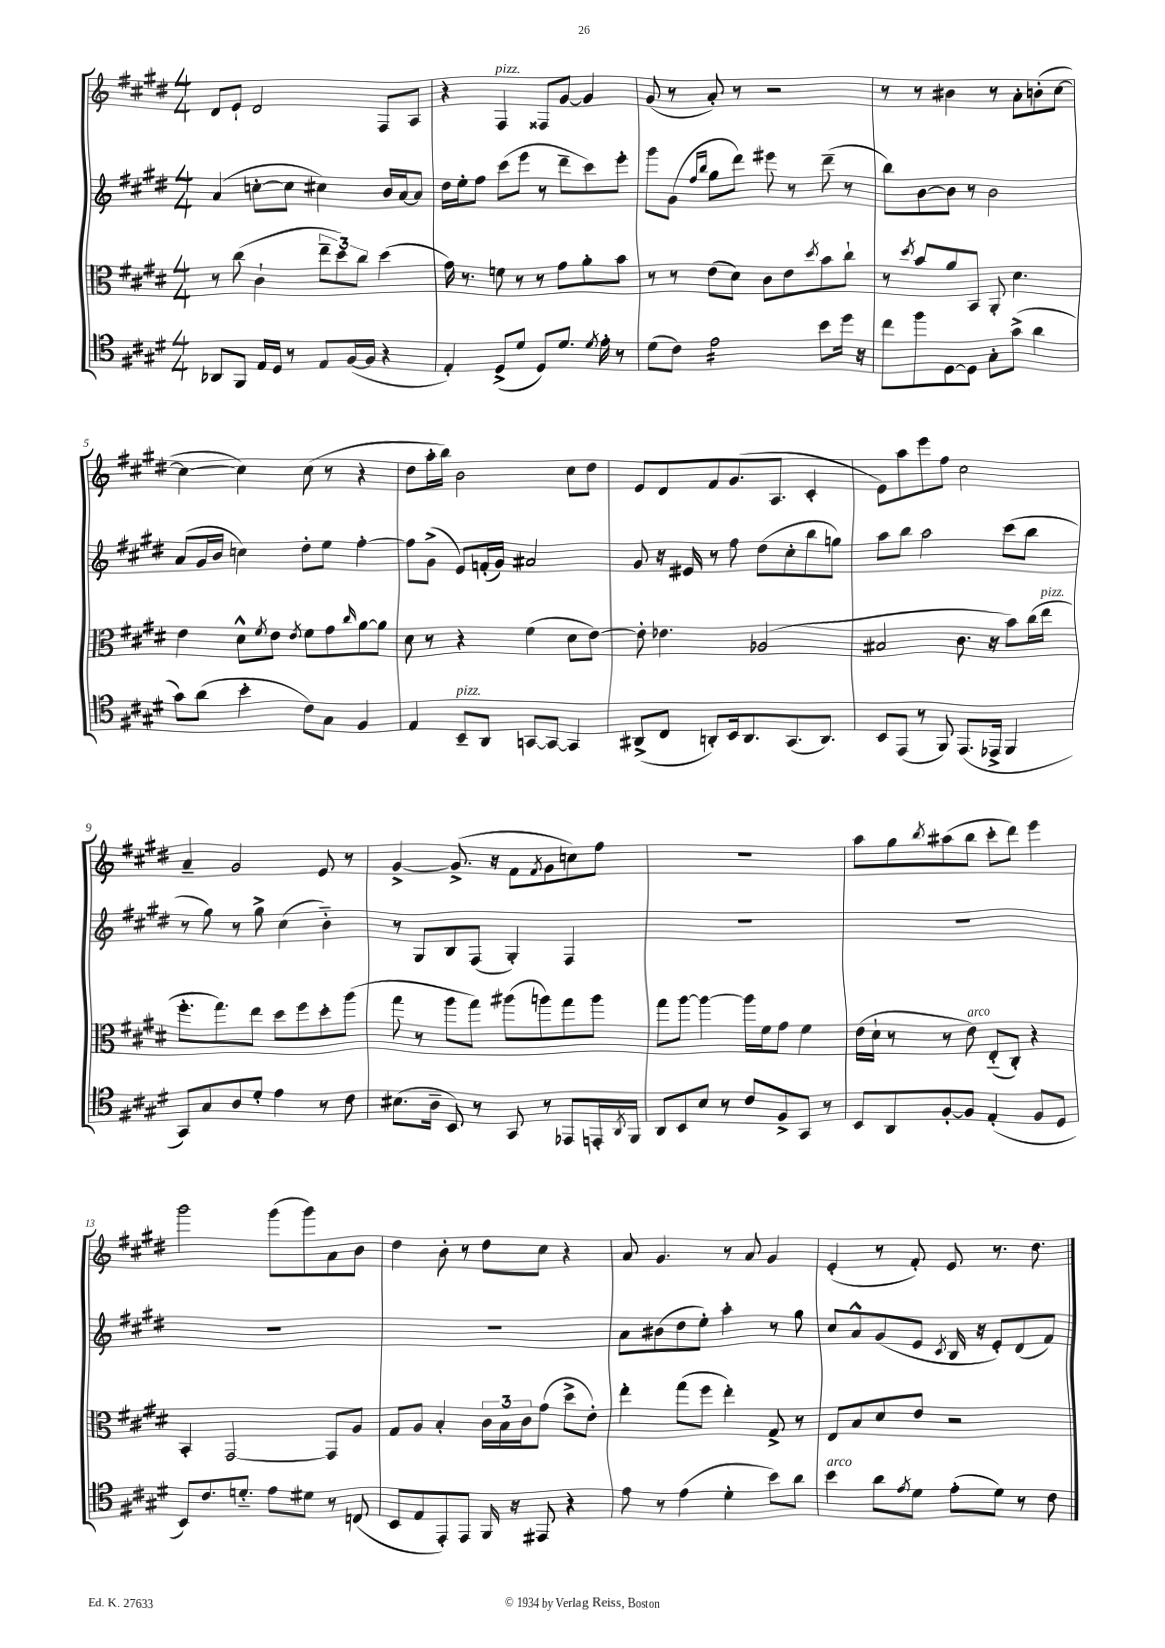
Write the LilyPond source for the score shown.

<<
\new StaffGroup <<
\new Staff = "s0" {
    \clef treble \key e \major \numericTimeSignature \time 4/4
    dis'8 e'8-! dis'2 fis8 a8 |
    r4 fis4^\markup { \italic "pizz." } fisis8 gis'8~ gis'4 |
    gis'8( r8 a'8-.) r8 r2 |
    r8 r8 bis'4 r8 a'8-. b'8-.( cis''8~ |
    cis''4~ cis''4) cis''8( r8 r4 |
    dis''8 a''16-. b''16) b'2 cis''8 dis''8 |
    e'8 dis'8 fis'8 gis'8.( a8. cis'4-. |
    e'8) a''8 e'''8 fis''8 cis''2 |
    a'4-- gis'2 e'8 r8 |
    gis'4~-> gis'8.->( r16 fis'8 \acciaccatura { fis'8 } gis'8 c''8) fis''8 |
    R1 |
    a''8 gis''8 \acciaccatura { b''8 } ais''8( b''8 cis'''8-. dis'''8) e'''4 |
    gis'''2 gis'''8( gis'''8) a'8 b'8 |
    dis''4 b'8-. r8 dis''8 cis''8 r4 |
    a'8 gis'4. r8 a'8 gis'4 |
    e'4-.( r8 fis'8-.) e'8 r8. dis''8. \bar "|." |
}
\new Staff = "s1" {
    \clef treble \key e \major \numericTimeSignature \time 4/4
    a'4( c''8~-. c''8 cis''4) b'16 a'16~ a'8 |
    dis''16 e''16-. fis''8 cis'''8( e'''8 r8 dis'''8-- cis'''8) e'''8-. |
    gis'''8 gis'8( \grace { fis''16 b''16 } gis''8 dis'''8) eis'''8 r8 dis'''8--( r8 |
    b''8) b'8~ b'8 r8 b'2 |
    a'8( gis'16 b'16 c''4) dis''8-. e''8 fis''4~-. |
    fis''8 gis'8->( e'8) f'16-.( gis'16) ais'2 |
    gis'8 r16 eis'16 r8 fis''8 dis''8( cis''8-. b''8 g''8) |
    a''8 b''8 a''2 cis'''8( b''8 |
    r8 gis''8) r8 gis''8-> cis''4( b'4-_) |
    r8 gis8 b8 fis8( gis4-.) fis4 |
    R1 |
    R1 |
    R1 |
    R1 |
    a'8 bis'8( dis''8 e''8-.) a''4-. r8 gis''8 |
    cis''8 a'8-^ gis'8( e'8 \acciaccatura { cis'8 } b16 r16 e'8-.) dis'8( fis'8) \bar "|." |
}
\new Staff = "s2" {
    \clef alto \key e \major \numericTimeSignature \time 4/4
    r8 cis''8( cis'4-! \tuplet 3/2 { e''8-- dis''8) cis''8 } dis''4( |
    gis'16) r8. f'8 r8 r8 gis'8 a'8-. b'8 |
    r8 r8 e'8( dis'8) cis'8 e'8 \acciaccatura { dis''8 } b'8 cis''8-! |
    r8 \acciaccatura { dis''8 } b'8 a'8 b,8 a,8-. dis'4. |
    e'4 dis'8-^ \acciaccatura { fis'8 } e'8 \acciaccatura { e'8 } fis'8 gis'8 \grace { cis''16 } a'8~ a'8 |
    dis'8 r8 r4 fis'4( dis'8 e'8~) |
    e'8-. ees'4. aes2( |
    bis2 cis'8. r16 b'8) cis''16( e''16^\markup { \italic "pizz." } |
    fis''8.-. gis''8.) e''8 dis''8 fis''8 dis''8-. a''8( |
    gis''8 r8 a''8 gis''8) ais''8( a''8) gis''8 a''8 |
    gis''8 a''8~ a''4~ a''16 fis'16 gis'8 fis'4 |
    e'16( dis'16-! r8 r8 e'8^\markup { \italic "arco" }) e8-_( cis8-.) r4 |
    b,4-. gis,2~ gis,8 a8 |
    gis8 a8 b4-. \tuplet 3/2 { cis'16 b16 cis'16 } gis'8( dis''8-> e'8-.) |
    e''4-. gis''8( fis''8 e''4-.) gis8-> r8 |
    e8 b8 dis'8 e'8 r2 \bar "|." |
}
\new Staff = "s3" {
    \clef tenor \key e \major \numericTimeSignature \time 4/4
    aes,8 fis,8 e16 dis16 r8 e8 fis16~( fis16 r4 |
    e4-.) dis8->( dis'8 dis8) dis'8. \acciaccatura { dis'8 } e'16-. r8 |
    dis'8( cis'8) e'2:16 b'8 dis''16 r16 |
    cis''8 fis''8 dis8~ dis8 gis8-. gis'8->( a'4 |
    gis'8) a'8( b'4-. cis'8) gis8 fis4 |
    e4 b,8--^\markup { \italic "pizz." } a,8 g,8~ g,8~ g,4 |
    ais,8->( cis8 a,8-.) b,16 a,8. gis,8.( a,8.) |
    b,8 e,8( r8 fis,8) e,8.( ees,16-> fis,4 |
    gis,8) gis8 a8 dis'8-. e'4 r8 cis'8 |
    bis8.( a16-- b,8) r8 gis,8 r8 ees,8 e,16-. \acciaccatura { a,8 } fis,16 |
    a,8 b,8 b8 r8 cis'8 fis8-> gis,8 r8 |
    b,8 a,8 fis8~-. fis8 e4-.( fis8 dis8 |
    b,8) cis'8. d'8.-_ e'8 dis'8 r8 c8( |
    b,8 e8 e,8-.) e,8 fis,16 r16 eis,8 r4 |
    e'8 r8 e'4( dis'4-. b'8) a'8 |
    b'4^\markup { \italic "arco" } a'8 \acciaccatura { e'8 } dis'8 e'8-.( dis'8) r8 cis'8 \bar "|." |
}
>>
>>
